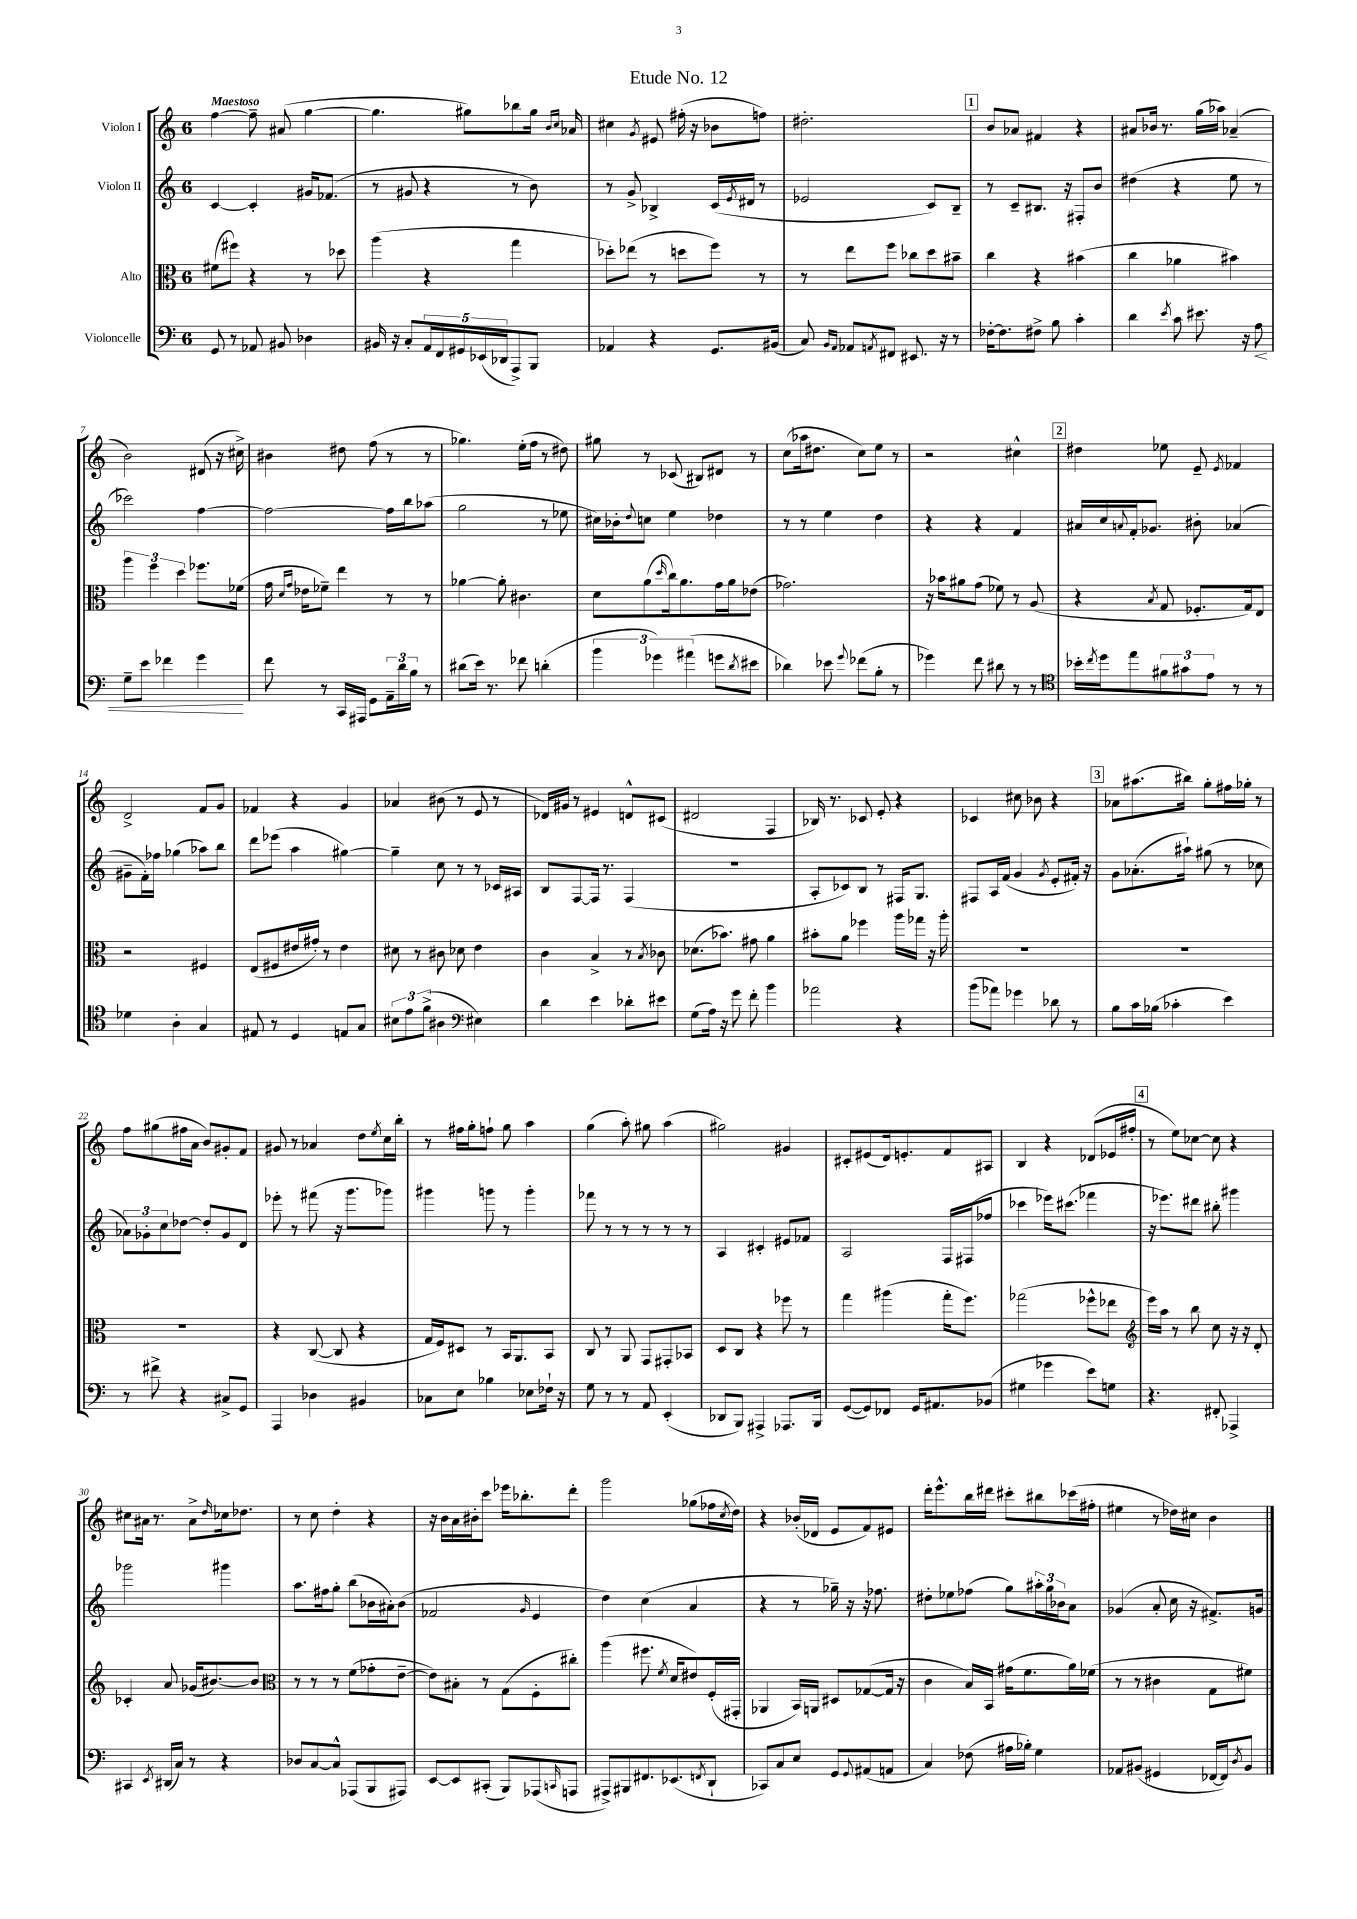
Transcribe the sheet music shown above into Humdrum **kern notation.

**kern	**kern	**kern	**kern
*staff4	*staff3	*staff2	*staff1
*clefF4	*clefC3	*clefG2	*clefG2
*k[]	*k[]	*k[]	*k[]
*M6/8	*M6/8	*M6/8	*M6/8
8GG	(8f#	[4c	[4ff
8r	8ff#)	.	.
8AA-	4r	4c']	8ff~]
8BB#	.	.	(8a#
4D-	8r	16g#	[4gg
.	.	(8.f-	.
.	8dd-	.	.
=	=	=	=
16BB#	(4aa	8r	4.gg]
16r	.	.	.
8C'	.	8g#	.
20AA	4r	4r	.
20FF	.	.	.
20GG#	.	.	.
.	.	.	8gg#)
(20EE-	.	.	.
20DD-	.	.	.
8AAA^)	4gg	8r	8bb-
8BBB	.	8b)	16gg#
.	.	.	16qqb
.	.	.	16qqcc
.	.	.	16a-
=	=	=	=
4AA-	8dd-')	8r	4cc#
.	(8ee-	8g^	.
.	.	.	8qg
4r	8r	4B-^	8e#
.	8dd	.	(16ff#'
.	.	.	16r
8.GG	8ff)	(16c	8b-
.	.	8qe	.
.	.	16d#	.
.	8r	8r	8ff)
(16BB#	.	.	.
=	=	=	=
8C)	8r	2e-	2.dd#'
16qqBB	.	.	.
16qqAA	.	.	.
8AA-	8ee	.	.
8qAA	.	.	.
8FF#	8ff	.	.
8.EE#	8cc-	.	.
.	8dd	8c)	.
16r	.	.	.
8r	8b#~	8B~	.
=	=	=	=
[16F-'	4cc	8r	8b
8.F-]	.	.	.
.	.	8c~	8a-
8F#^	4r	8.B#	4f#
8B	.	.	.
.	.	16r	.
4c'	(4b#	8F#'	4r
.	.	8b	.
=	=	=	=
4d	4cc	(4dd#	8a#
.	.	.	16b-
.	.	.	8.r
8qe	.	.	.
8c	4a-	4r	.
8.e#	.	.	(16gg
.	.	.	16aa-)
.	4b#)	8ee	(4a-~
16r	.	.	.
8A	.	8r	.
=	=	=	=
8G~	6aa	2ccc-)	2b)
8e	.	.	.
.	6ff	.	.
4f-	.	.	.
.	6dd	.	.
4g	8.ff-	[4ff	(8d#
.	.	.	16r
.	(16f-	.	16cc#^)
=	=	=	=
8f	16g	2ff_	4b#
.	16qqd	.	.
.	16qqg	.	.
.	16e-	.	.
8r	8f-~)	.	.
16CC	4ee	.	8dd#
16AAA#	.	.	.
8GG	.	.	(8ff
24AA~	8r	16ff]	8r
24d	.	.	.
.	.	16bb	.
24B	.	.	.
8r	8r	(8aa-	8r
=	=	=	=
(8d#	[4a-	2gg	4.gg-)
16e)	.	.	.
8.r	.	.	.
.	8a-']	.	.
8f-	4.c#	.	(16ee'
.	.	.	16ff
(4d'	.	8r	8r
.	.	8ee-	8dd#)
=	=	=	=
6b	8d	16cc#)	8gg#
.	.	16b-'	.
.	.	8qqdd	.
.	(8a	8cc	8r
6g-)	.	.	.
.	16qqdd	.	.
.	16cc)	4ee	(8c-
.	8.a	.	.
(6a#	.	.	.
.	.	.	8B#)
8g	16g	4dd-	8d#
.	16a	.	.
8qd	.	.	.
8e#	(8e-	.	8r
=	=	=	=
4d-)	2.g-)	8r	(8cc
.	.	8r	16aa-
.	.	.	8.dd#
8e-	.	4ee	.
8qqg	.	.	.
(8f-	.	.	8cc)
8B'	.	4dd	8ee
8r	.	.	8r
=	=	=	=
4g-)	16r	4r	2r
.	16b-	.	.
.	8a#	.	.
8f	(8g	4r	.
8d#	8f-)	.	.
8r	8r	4f	4cc#^^
8r	(8A	.	.
=	=	=	=
*clefC4	*	*	*
16b-'	4r	16a#	4dd#
8qcc	.	.	.
16dd	.	16cc	.
.	.	8qqa	.
8ee	.	16f'	.
.	.	8.g-	.
.	8qB	.	.
12f#	8G	.	8ee-
12g#	.	.	.
.	8.F-'	8b#'	8e~
12e	.	.	.
.	.	.	8qe
8r	.	(4a-	4f-
.	16G)	.	.
8r	8E	.	.
=	=	=	=
4d-	2r	8g#~	2d^
.	.	16f')	.
.	.	16ff-	.
4A'	.	(4gg-	.
4G	4F#	8aa-)	8f
.	.	8bb	8g
=	=	=	=
8E#	(8E	8ddd	4f-
8r	8F#	(8eee-	.
4D	16e#	4aa	4r
.	16g#')	.	.
.	8r	.	.
8E	4e#	[4gg#)	4g
8G	.	.	.
=	=	=	=
12B#	8d#	4gg#~]	4a-
12e	.	.	.
.	8r	.	.
(12f^	.	.	.
4A#	8c#	8cc	(8b#
.	8d-	8r	8r
*clefF4	*	*	*
4E#)	4e	8r	8e
.	.	16c-	8r
.	.	16A#	.
=	=	=	=
4d	4c	8B	16d-)
.	.	.	16g#
.	.	[8F	8r
4e	4B^	16F]	4e#
.	.	8.r	.
8d-'	8r	(4F	8d^^
.	8qB	.	.
8e#	8c-	.	(8c#
=	=	=	=
(8G	(8.d-	2.r	2d#
16A)	.	.	.
16r	8.b-)	.	.
8g	.	.	.
8f'	8g#	.	.
4b	4a	.	4F
=	=	=	=
2a-	8b#'	8A'	16B-)
.	.	.	8.r
.	8a	8c-)	.
.	4ff-	8B	8c-
.	.	8r	8e'
4r	16aa	16F#	4r
.	16gg-	8.G	.
.	16r	.	.
.	16aa'	.	.
=	=	=	=
(8b	2.r	8F#	4c-
8a-)	.	16A	.
.	.	(16f	.
4g-	.	4g	8cc#
.	.	.	8b-
.	.	8qg	.
8d-	.	8e'	4r
8r	.	16f#')	.
.	.	16r	.
=	=	=	=
8B	2.r	8g	8a-
16c	.	(8.a-'	(8.aa#
(16B-	.	.	.
4c-'	.	.	.
.	.	16aa#`)	16bb#)
.	.	(8gg#	8gg'
4e)	.	8r	16ff#
.	.	.	16gg-'
.	.	8cc-	8r
=	=	=	=
8r	2.r	12a-)	8ff
.	.	12g-'	.
8f#^	.	.	(8gg#
.	.	12cc	.
4r	.	[8dd-	16ff#
.	.	.	16a
.	.	8dd-']	8b)
8C#^	.	8g-	8g#'
8GG	.	8d	8f
=	=	=	=
4AAA	4r	8eee-'	8g#
.	.	8r	8r
4D-	([8C	(8fff#	4a-
.	8C]	16r	.
.	.	8.ggg	.
4BB#	4r	.	8dd
.	.	.	8qee
.	.	8ggg-)	16cc
.	.	.	16bb'
=	=	=	=
8C-	16G	4ggg#	8r
.	16F)	.	.
8E	8D#	.	16ff#
.	.	.	16gg'
4B-	8r	8ggg	8ff`
.	16BB	8r	8gg
.	8.AA	.	.
8E-	.	4ggg'	4aa
16F-`	8BB	.	.
16r	.	.	.
=	=	=	=
8G	8C	8fff-	(4gg
8r	8r	8r	.
8r	8AA	8r	8aa')
8AA	8GG	8r	8gg#
(4EE'	8GG#'	8r	(4aa
.	8BB-	8r	.
=	=	=	=
8DD-	8D	4A	2gg#)
8BBB)	8C	.	.
4AAA#^	4r	4c#'	.
8.AAA-	8ff-	8e#	4g#
.	8r	8f-	.
16BBB	.	.	.
=	=	=	=
([8GG	4gg	2A	8c#'
8GG])	.	.	(8e#
8FF-	(4aa#	.	16d)
.	.	.	8.e'
16GG	.	.	.
8.AA#	.	.	.
.	16gg'	16F	8f
.	8.ff)	(16F#	.
(8BB-	.	8ff-	8A#
=	=	=	=
4G#	(2gg-	4ccc-	4B
4g-	.	16eee-)	4r
.	.	(8.ccc#	.
8e)	8ff-^^	4fff-	(8d-
8G	8ee-	.	16e-
.	.	.	16ff#'
=	=	=	=
*	*clefG2	*	*
4.r	16eee)	16r	8r
.	16aa	8.eee-)	.
.	8r	.	8ee)
.	8bb	8ddd#	[8cc-
8FF#'	8cc	8bb#'	8cc-]
4AAA-^	16r	4ggg#	4r
.	16r	.	.
.	8d'	.	.
=	=	=	=
4CC#	4c-'	2ggg-	8cc#
.	.	.	16a#
.	.	.	8.r
8qEE	.	.	.
(16DD#	8a	.	.
16C)	.	.	.
8r	(16g-	.	8a#^
.	[8.b#)	.	.
.	.	.	16qqdd
4r	.	4ggg#	16cc-
.	.	.	8.dd-
.	8b#]	.	.
=	=	=	=
*	*clefC3	*	*
8D-	8r	8.aa	8r
[8C	8r	.	8cc
.	.	16ff#	.
8C^^]	8r	8gg'	4dd'
(8AAA-	(8f	(8bb	.
8BBB	8g-'	16b-	4r
.	.	16a#')	.
8AAA#)	[8e~	(8b-	.
=	=	=	=
[8EE	8e])	2f-	16r
.	.	.	16b
8EE]	8B#'	.	16a
.	.	.	16b#'
(8CC#'	8r	.	8ccc
8BBB)	(8G	.	16eee-
.	.	.	8.bb-'
.	.	16qqg	.
(8AAA-	8F'	4e	.
16qqCC	.	.	.
8AAA	8cc#')	.	8ddd'
=	=	=	=
8AAA#^)	(4aa	4dd)	2ggg
8BBB#	.	.	.
8.FF#	8.ff#	(4cc	.
.	8qf	.	.
(8.EE-	16d	.	.
.	8e#)	4a	(8gg-
8qFF	.	.	.
8DD`	(16F'	.	16ff-
.	.	.	8qcc
.	16GG#'	.	16dd)
=	=	=	=
8CC-)	4AA-	4r	4r
8C	.	.	.
8E	16BB)	8r	(16b-'
.	16AA	.	16d-
8GG	8D#	16gg-~)	8e
.	.	16r	.
8qqGG	.	.	.
(8AA#	([8G-	16r	8f)
.	.	8.ff-	.
8AA	16G-]	.	8e#
.	16r	.	.
=	=	=	=
4C)	4c	8dd#'	16ddd'
.	.	.	8.eee^^
.	.	8ee-	.
(8F-	16B)	(8ff-	16bb
.	16BB	.	16ddd#
16A#	(16g#	8gg)	8ccc#'
16B-')	8.f	.	.
4G	.	24aa#'	8bb#
.	.	24gg	.
.	.	24b-	.
.	16a)	8a	(16ccc-
.	(16f-	.	16ff#'
=	=	=	=
8AA-	8r	(4g-	4ee#
(8BB#	8r	.	.
4GG#	4c#	8a'	8r
.	.	16cc	16dd-)
.	.	16r	16cc#
[16FF-	8G	8.f#^)	4b
16FF-])	.	.	.
8qD	.	.	.
8BB#	8f#)	.	.
.	.	16g	.
==	==	==	==
*-	*-	*-	*-
